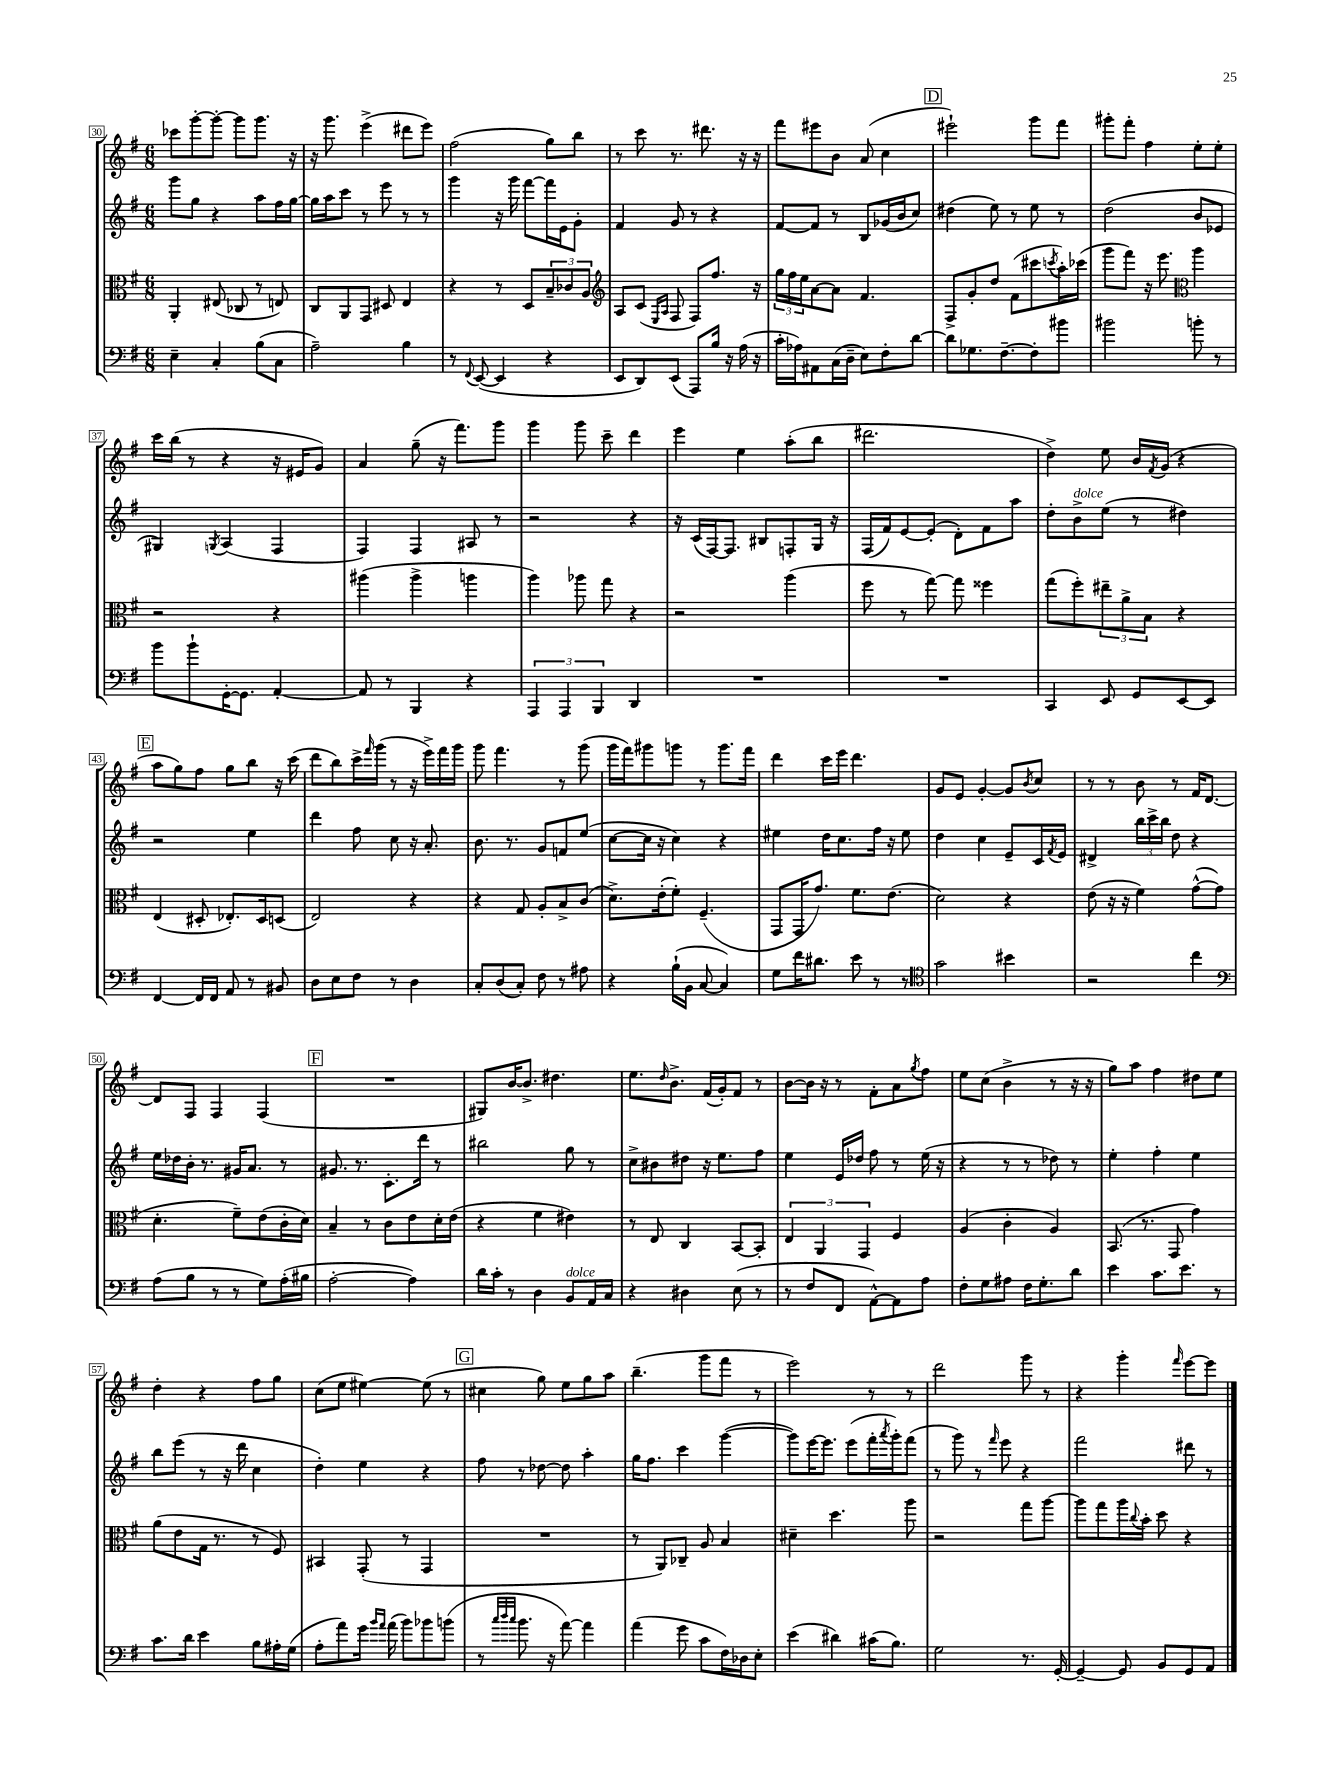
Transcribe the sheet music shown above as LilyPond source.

<<
\new StaffGroup <<
\new Staff = "s0" {
    \clef treble \key g \major \numericTimeSignature \time 6/8
    ces'''8 g'''8~-. g'''8~-. g'''8 g'''8. r16 |
    r16 g'''8. e'''4->( dis'''8 e'''8) |
    fis''2( g''8) b''8 |
    r8 c'''8 r8. dis'''8. r16 r16 |
    fis'''8 eis'''8 b'8 a'8( c''4 |
    \mark \markup { \box "D" } eis'''2-!) g'''8 fis'''8 |
    gis'''8-. fis'''8-. fis''4 e''8-. e''8-. |
    c'''16 b''16( r8 r4 r16 eis'16 g'8) |
    a'4 g''8--( r16 fis'''8.) g'''8 |
    g'''4 g'''8 c'''8-- d'''4 |
    e'''4 e''4 a''8-.( b''8 |
    dis'''2. |
    d''4->) e''8 b'16 \acciaccatura { fis'8 } g'16( r4 |
    \mark \markup { \box "E" } a''8 g''8) fis''8 g''8 b''8 r16 c'''16( |
    d'''8 b''8) c'''16-> \grace { fis'''16 } g'''16( r8 r16 e'''16->) fis'''16 g'''16 |
    g'''8 fis'''4. r8 g'''8( |
    g'''16 fis'''16) gis'''8 g'''8 r8 g'''8. fis'''16 |
    d'''4 c'''16 e'''16 d'''4. |
    g'8 e'8 g'4~-. g'8 \acciaccatura { b'8 } c''8 |
    r8 r8 b'8 r8 fis'16 d'8.~ |
    d'8 fis8 fis4 fis4( |
    \mark \markup { \box "F" } R2. |
    gis8) b'16~ b'8.-> dis''4. |
    e''8. \grace { d''16 } b'8.-> fis'16( g'16-.) fis'8 r8 |
    b'8~ b'16 r16 r8 fis'8-. a'8 \acciaccatura { g''8 } fis''8 |
    e''8 c''8( b'4-> r8 r16 r16 |
    g''8) a''8 fis''4 dis''8 e''8 |
    d''4-. r4 fis''8 g''8 |
    c''8( e''8 eis''4~) eis''8( r8 |
    \mark \markup { \box "G" } cis''4 g''8) e''8 g''8 a''8 |
    b''4.--( g'''8 fis'''8 r8 |
    e'''2) r8 r8 |
    d'''2 g'''8 r8 |
    r4 g'''4-. \grace { fis'''16 } e'''8~ e'''8 \bar "|." |
}
\new Staff = "s1" {
    \clef treble \key g \major \numericTimeSignature \time 6/8
    g'''8 g''8 r4 a''8 fis''16 g''16~ |
    g''16 a''16 c'''8 r8 e'''8 r8 r8 |
    g'''4 r16 g'''16 fis'''8~ fis'''16 e'16 g'8-. |
    fis'4 g'8 r8 r4 |
    fis'8~ fis'8 r8 b8 ges'16( b'16 c''8) |
    \mark \markup { \box "D" } dis''4( e''8) r8 e''8 r8 |
    d''2( b'8 ees'8 |
    gis4) \acciaccatura { g8 } a4( fis4 |
    fis4) fis4 ais8 r8 |
    r2 r4 |
    r16 c'16( fis16~) fis8. bis8 f8-. g16 r16 |
    fis16( fis'16) e'8~ e'8-.( d'8-.) fis'8 a''8 |
    d''8-. b'8->^\markup { \italic "dolce" } e''8( r8 dis''4) |
    \mark \markup { \box "E" } r2 e''4 |
    d'''4 fis''8 c''8 r16 a'8.-. |
    b'8. r8. g'8 f'8 e''8( |
    c''8~ c''16 r16 c''4) r4 |
    eis''4 d''16 c''8. fis''16 r16 eis''8 |
    d''4 c''4 e'8-- c'16 \acciaccatura { fis'8 } e'16 |
    dis'4-> \tuplet 3/2 { b''16 c'''16-> b''16 } d''8 r4 |
    e''16 des''16 b'16-. r8. gis'16 a'8. r8 |
    \mark \markup { \box "F" } gis'8. r8. c'8.-. d'''16 r8 |
    bis''2 g''8 r8 |
    c''8-> bis'8 dis''8 r16 e''8. fis''8 |
    e''4 e'16 des''16 fis''8 r8 e''16( r16 |
    r4 r8 r8 des''8) r8 |
    e''4-. fis''4-. e''4 |
    b''8 e'''8( r8 r16 d'''16 c''4 |
    d''4-.) e''4 r4 |
    \mark \markup { \box "G" } fis''8 r8 des''8~ des''8 a''4-. |
    g''16 fis''8. c'''4 g'''4~( |
    g'''8) e'''16~ e'''8. e'''8( fis'''16-. \acciaccatura { a'''8 } g'''16-.) fis'''8( |
    r8 g'''8) r8 \grace { fis'''16 } e'''8 r4 |
    fis'''2 dis'''8 r8 \bar "|." |
}
\new Staff = "s2" {
    \clef alto \key g \major \numericTimeSignature \time 6/8
    a,4-. eis8( ces8 r8 e8) |
    c8 a,8 g,8 dis8 e4 |
    r4 r8 d8 \tuplet 3/2 { b8-- ces'8 a8 } |
    \clef treble a8 c'8( \grace { e16 a16 } fis8 fis8) fis''8. r16 |
    \tuplet 3/2 { g''16 fis''16 e''16 } a'8~ a'8 fis'4. |
    \mark \markup { \box "D" } fis8-> g'8-. d''8 fis'8( cis'''8 \acciaccatura { c'''8 } a''16-.) ces'''16( |
    g'''8 fis'''8) r16 e'''8. \clef alto a''4 |
    r2 r4 |
    ais''4( ais''4-> a''4 |
    a''4) aes''8 g''8 r4 |
    r2 a''4( |
    fis''8 r8 g''8~) g''8 fisis''4 |
    g''8( fis''8-.) \tuplet 3/2 { eis''8-- a'8-> b8 } r4 |
    \mark \markup { \box "E" } e4( dis8-. ees8.-.) dis16 d8( |
    e2) r4 |
    r4 g8 a8-. b8-> c'8( |
    d'8.->) e'16-.( fis'8-.) fis4.--( |
    g,8 g,16 g'8.) fis'8. e'8.( |
    d'2) r4 |
    e'8( r16 r16 fis'4) g'8~-^( g'8 |
    d'4.-. fis'8--) e'8( c'16-. d'16) |
    \mark \markup { \box "F" } b4-- r8 c'8 e'8 d'16-. e'16( |
    r4 fis'4 eis'4) |
    r8 e8 c4 b,8~ b,8-. |
    \tuplet 3/2 { e4 a,4 g,4 } fis4 |
    a4( c'4-. a4) |
    b,8.( r8. g,8 g'4) |
    a'8( e'8 g16 r8. r8 fis8) |
    bis,4 g,8-.( r8 g,4 |
    \mark \markup { \box "G" } R2. |
    r8 a,8) ces8-- a8 b4 |
    dis'4-- d''4. a''8 |
    r2 g''8 a''8~ |
    a''8 g''8 a''16 \appoggiatura { c''8 } b'16-. d''8 r4 \bar "|." |
}
\new Staff = "s3" {
    \clef bass \key g \major \numericTimeSignature \time 6/8
    e4-- c4-. b8( c8 |
    a2--) b4 |
    r8 \appoggiatura { fis,8 } e,8~( e,4 r4 |
    e,8 d,8) e,8( a,,8) b16 r16 a16( r16 |
    c'16-. aes16) ais,8 c16( d16-- e8) fis8-. d'8~ |
    \mark \markup { \box "D" } d'8 ges8. fis8.~-- fis8-. bis'8 |
    bis'2 b'8-. r8 |
    b'8 b'8-! g,16~-. g,8. a,4~-. |
    a,8 r8 b,,4 r4 |
    \tuplet 3/2 { a,,4 a,,4 b,,4 } d,4 |
    R2. |
    R2. |
    c,4 e,8 g,8 e,8~ e,8 |
    \mark \markup { \box "E" } fis,4~ fis,16 fis,16 a,8 r8 bis,8 |
    d8 e8 fis8 r8 d4 |
    c8-. d8( c8-.) fis8 r8 ais8 |
    r4 b16-!( b,16 c8~ c4) |
    g8 fis'16 dis'8. e'8 r8 r8 |
    \clef tenor g'2 bis'4 |
    r2 c''4 |
    \clef bass a8( b8 r8 r8 g8) a16-.( bis16 |
    \mark \markup { \box "F" } a2~-. a4) |
    d'16 c'16-. r8 d4 b,8^\markup { \italic "dolce" } a,16 c16 |
    r4 dis4 e8( r8 |
    r8 fis8 fis,8 a,8~-^) a,8 a8 |
    fis8-. g8 ais8 fis16 g8.-. d'8 |
    e'4 c'8. e'8. r8 |
    c'8. d'16 e'4 b8 ais16-. g16( |
    a8-. a'8) g'16 \grace { b'16 a'16 } a'16( b'8) bes'8 b'8( |
    \mark \markup { \box "G" } r8 \grace { c''32 d''32 c''32 } b'8. r16 a'8~) a'4 |
    a'4( g'8 c'8 fis16) des16 e8-. |
    e'4( dis'4) cis'16( b8.) |
    g2 r8. g,16~-. |
    g,4~-- g,8 b,8 g,8 a,8 \bar "|." |
}
>>
>>
\layout { \context { \Score currentBarNumber = #30 \override BarNumber.stencil = #(make-stencil-boxer 0.1 0.3 ly:text-interface::print) } }
